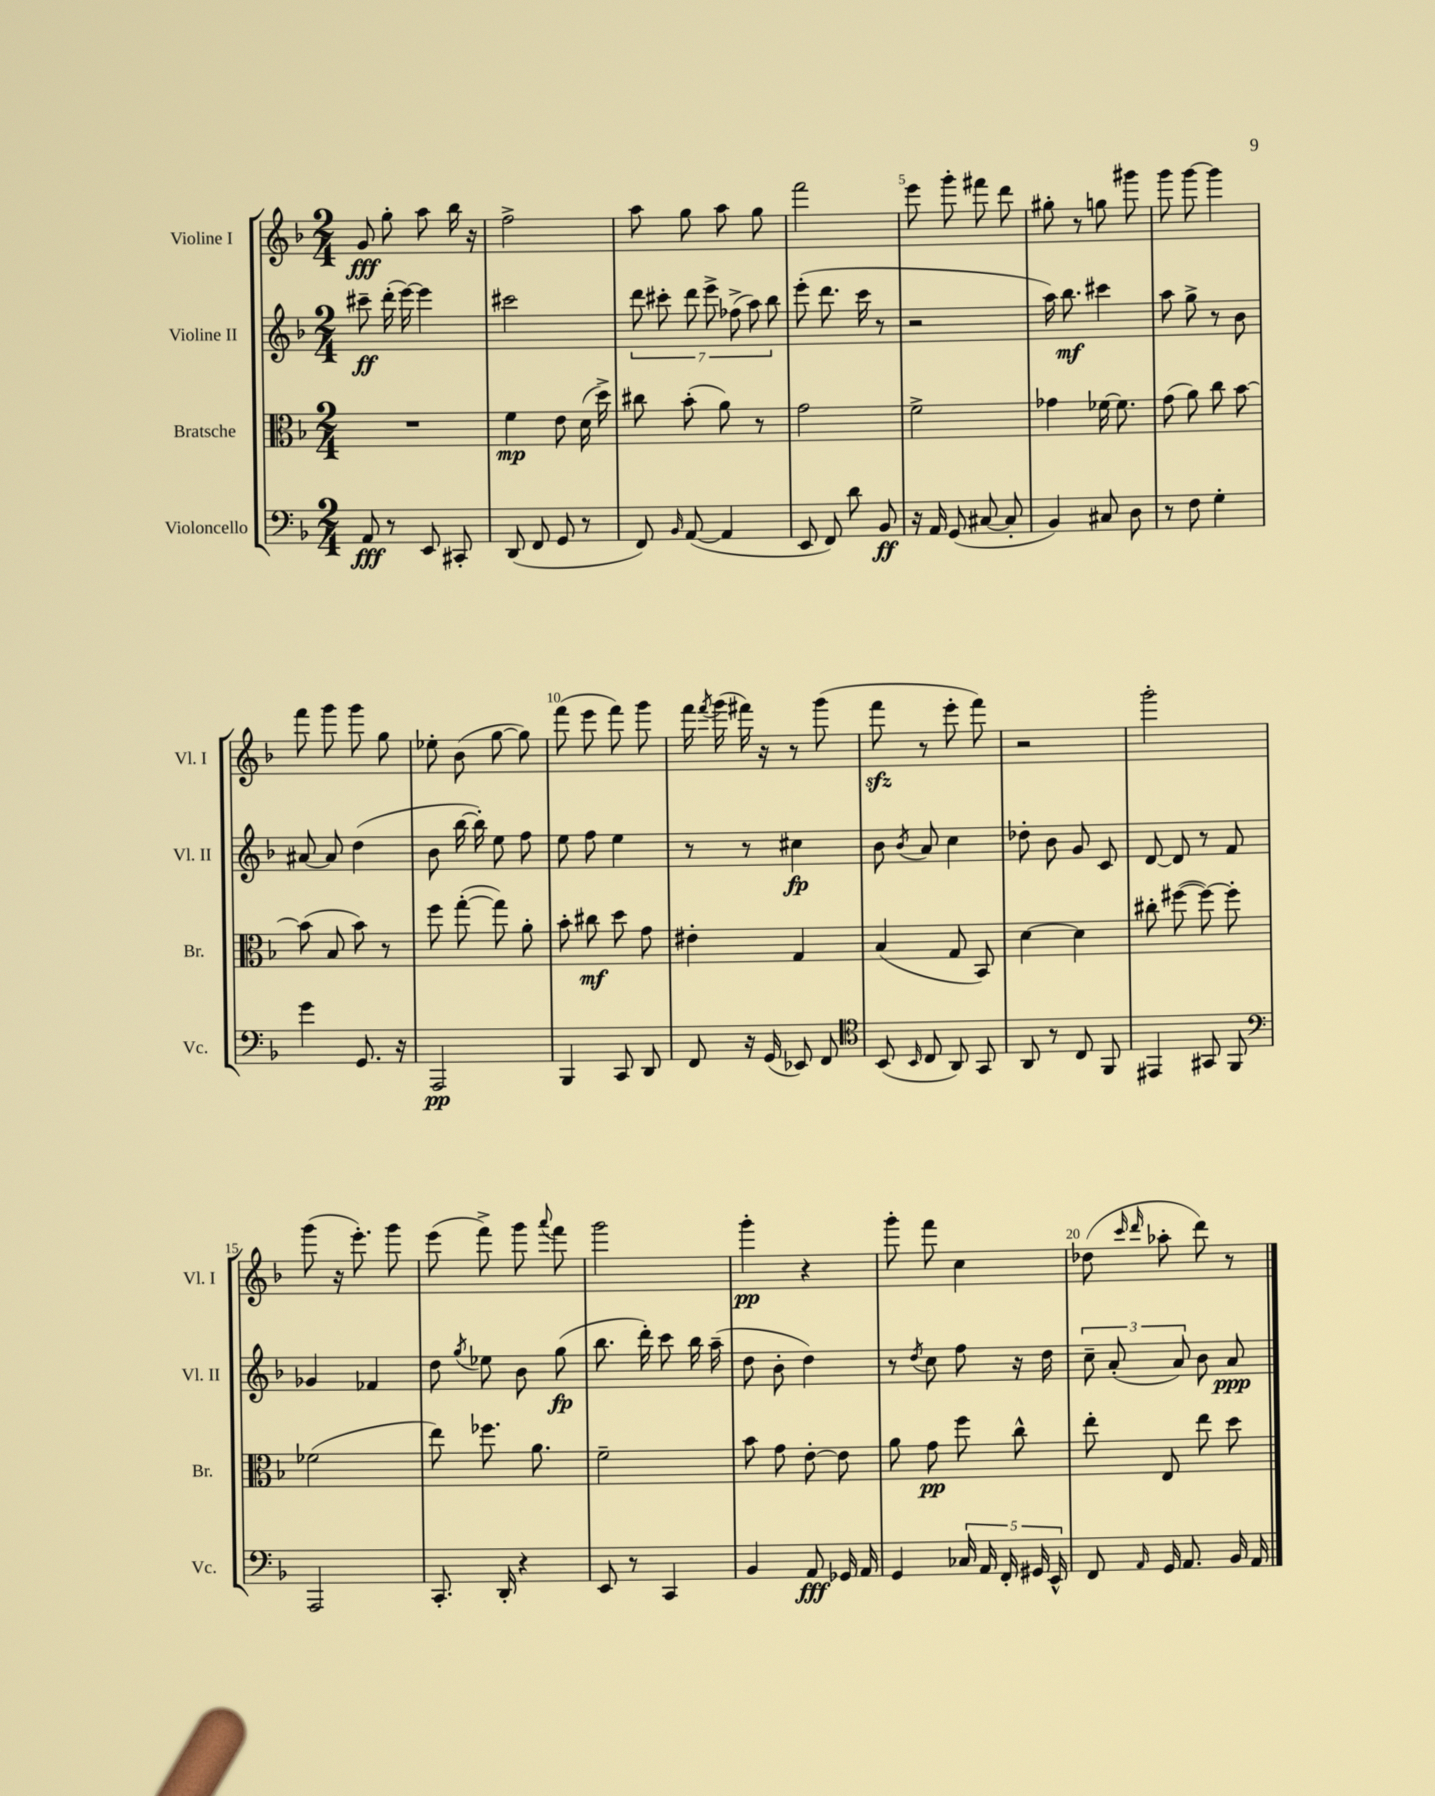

**kern	**kern	**kern	**kern
*staff4	*staff3	*staff2	*staff1
*clefF4	*clefC3	*clefG2	*clefG2
*k[b-]	*k[b-]	*k[b-]	*k[b-]
*M2/4	*M2/4	*M2/4	*M2/4
8AA	2r	8ccc#~	8g
8r	.	(16ddd'	8gg'
.	.	[16eee)	.
8EE	.	4eee]	8aa
8CC#'	.	.	16bb-
.	.	.	16r
=	=	=	=
(8DD	4f	2ccc#	2ff^
8FF	.	.	.
8GG	8e	.	.
8r	(16d	.	.
.	16dd^)	.	.
=	=	=	=
8FF)	8cc#	14ddd	8aa
.	.	14ccc#'	.
16qqBB-	.	.	.
([8AA	(8b-'	.	8gg
.	.	14ddd	.
.	.	14eee^	.
4AA]	8a)	.	8aa
.	.	(14ff-^	.
.	.	14aa)	.
.	8r	.	8gg
.	.	14bb-	.
=	=	=	=
8EE	2g	(8eee'	2fff
8FF)	.	8.ddd	.
8d	.	.	.
.	.	16ccc	.
8BB-	.	8r	.
=	=	=	=
16r	2f^	2r	8eee
16AA	.	.	.
(8GG	.	.	8ggg'
[8C#	.	.	8fff#
8C#']	.	.	8ddd
=	=	=	=
4BB-)	4g-	16aa)	8gg#'
.	.	8.bb-	.
.	.	.	8r
8C#	[16f-	4ccc#	8gg
.	8.f-]	.	.
8D	.	.	8ggg#
=	=	=	=
8r	(8g	8aa	8ggg
8F	8a)	8gg^	[8ggg
4G'	8cc	8r	4ggg]
.	[8b-	8b-	.
=	=	=	=
4g	(8b-]	[8a#	8fff
.	8B-	8a#]	8ggg
8.GG	8b-)	(4dd	8ggg
.	8r	.	8gg
16r	.	.	.
=	=	=	=
2AAA	8ff	8b-	8ee-'
.	([8gg'	[16bb-	(8b-
.	.	16bb-'])	.
.	8gg])	8ee	[8gg
.	8a'	8ff	8gg])
=	=	=	=
4BBB-	8b-'	8ee	(8fff
.	8cc#	8ff	8eee
8CC	8dd	4ee	8fff)
8DD	8g	.	8ggg
=	=	=	=
8FF	4e#'	8r	16fff
.	.	.	8qfff
.	.	.	(16ggg
16r	.	8r	16fff#)
(16GG	.	.	16r
8EE-)	4G	4cc#	8r
8FF	.	.	(8ggg
=	=	=	=
*clefC4	*	*	*
(8BB-	(4B-	8b-	8fff
16qqBB-	.	8qb-	.
8C	.	8a	8r
8AA)	8G	4cc	8eee'
8GG	8BB-)	.	8fff)
=	=	=	=
8AA	[4d	8dd-'	2r
8r	.	8b-	.
8C	4d]	8g	.
8FF	.	8c	.
=	=	=	=
4EE#	8cc#'	[8d	2ggg'
.	([8ff#	8d]	.
8GG#	8ff#_)	8r	.
8FF	8ff#']	8f	.
=	=	=	=
*clefF4	*	*	*
2AAA	(2f-	4g-	(8ggg
.	.	.	16r
.	.	.	8.eee')
.	.	4f-	.
.	.	.	8ggg
=	=	=	=
8.CC'	8ee)	8dd	(8eee
.	.	8qgg	.
.	8.ff-	8ee-	8fff^)
16DD'	.	.	.
4r	.	8b-	8ggg
.	8.a	.	.
.	.	.	8qqaaa
.	.	(8gg	8fff
=	=	=	=
8EE	2f~	8.bb-	2ggg
8r	.	.	.
.	.	16ddd')	.
4CC	.	8ccc	.
.	.	16bb-	.
.	.	(16aa~	.
=	=	=	=
4BB-	8b-	8dd	4ggg'
.	8g	8b-'	.
8AA	[8e'	4dd)	4r
16GG-	8e]	.	.
16AA	.	.	.
=	=	=	=
4GG	8a	8r	8ggg'
.	.	8qdd	.
.	8g	8cc	8fff
20C-	8ff	8ff	4cc
20AA	.	.	.
20FF'	.	.	.
.	8cc^^	16r	.
20GG#	.	.	.
.	.	16dd	.
20EE^^	.	.	.
=	=	=	=
8FF	8ee'	12cc~	(8dd-
.	.	(12a'	.
.	.	.	16qqccc
16qqAA	.	.	16qqddd
16GG	8E	.	8aa-'
.	.	12a)	.
8.AA	.	.	.
.	8ee	8b-	8ddd)
16BB-	8dd	8a	8r
16AA	.	.	.
==	==	==	==
*-	*-	*-	*-
